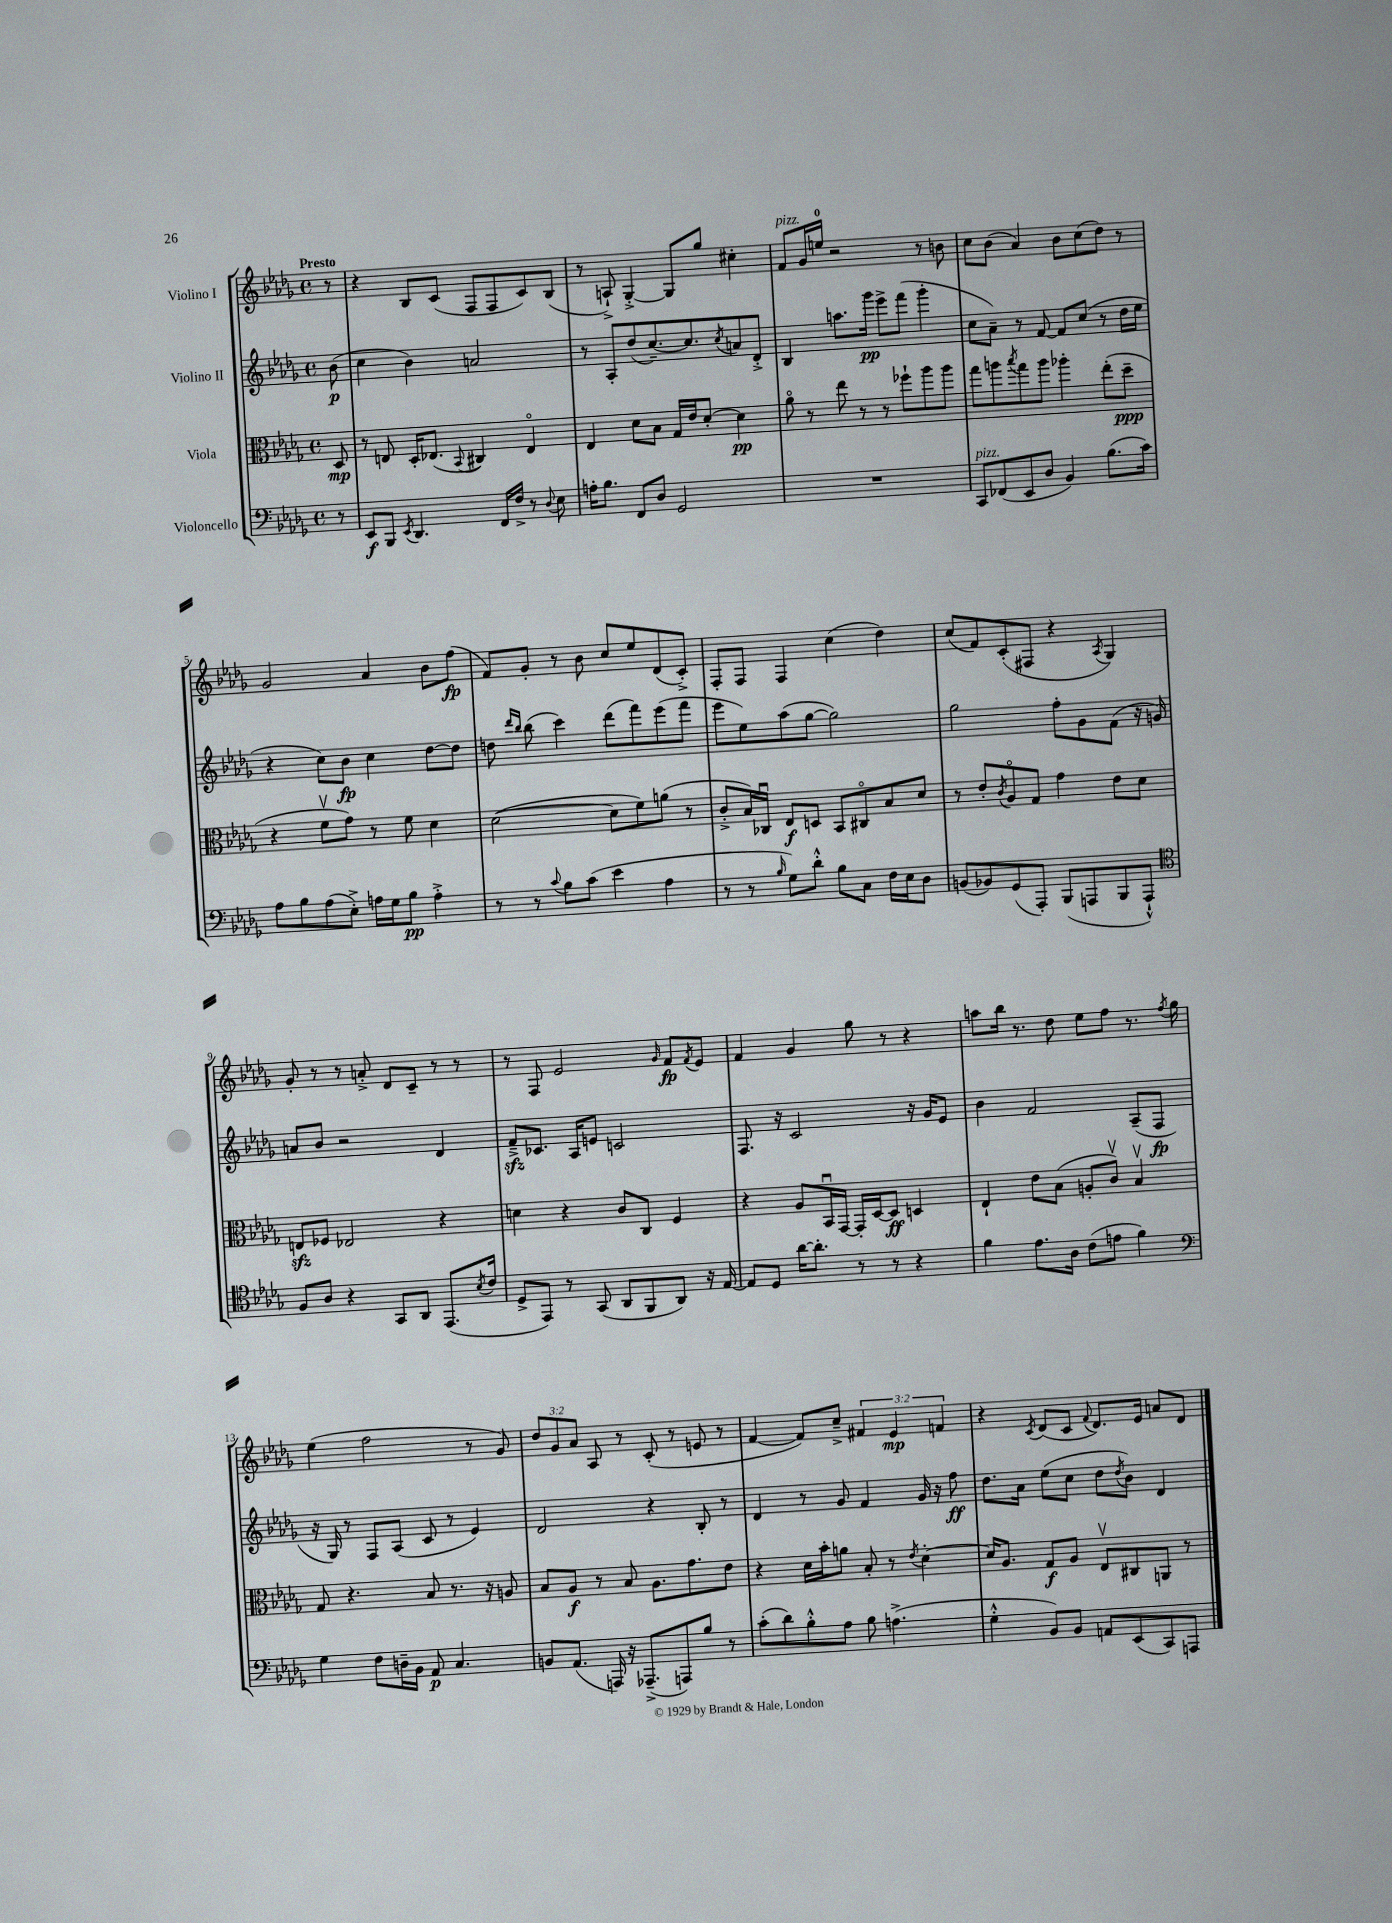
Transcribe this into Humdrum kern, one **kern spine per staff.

**kern	**dynam	**kern	**dynam	**kern	**dynam	**kern	**dynam
*part4	*part4	*part3	*part3	*part2	*part2	*part1	*part1
*staff4	*staff4	*staff3	*staff3	*staff2	*staff2	*staff1	*staff1
*I"Violoncello	*	*I"Viola	*	*I"Violino II	*	*I"Violino I	*
*clefF4	*	*clefC3	*	*clefG2	*	*clefG2	*
*k[b-e-a-d-g-]	*	*k[b-e-a-d-g-]	*	*k[b-e-a-d-g-]	*	*k[b-e-a-d-g-]	*
*M4/4	*	*M4/4	*	*M4/4	*	*M4/4	*
*met(c)	*	*met(c)	*	*met(c)	*	*met(c)	*
=	=	=	=	=	=	=	=
!	!	!	!	!	!	!LO:TX:a:B:t=Presto	!
8r	.	8D-/	mp	(8b-\	p	8r	.
=1	=1	=1	=1	=1	=1	=1	=1
8EE-/L	f	8r	.	4cc\	.	4r	.
8BBB-/J	.	8En/	.	.	.	.	.
8qEE-/	.	.	.	.	.	.	.
4.DD-/	.	16D-'/KL	.	4b-\)	.	8B-/L	.
.	.	(8.E-X/J	.	.	.	.	.
.	.	.	.	.	.	(8c/J	.
.	.	8qqBB-/	.	.	.	.	.
.	.	4C#X/)	.	2an/	.	8F/L	.
16FF/LL	.	.	.	.	.	8F/	.
16F^/JJ	.	.	.	.	.	.	.
8r	.	4E-/	.	.	.	8c/)	.
8qqD-/	.	.	.	.	.	.	.
8E-\	.	.	.	.	.	(8B-/J	.
=2	=2	=2	=2	=2	=2	=2	=2
16An'\KL	.	4E-/	.	8r	.	8r	.
8.B-\J	.	.	.	.	.	.	.
.	.	.	.	8A-'/L	.	8An`^/)	.
8FF/L	.	8d-\L	.	(8dd-/	.	[4G-'^/	.
8D-/J	.	8B-\J	.	[8.cc~/)	.	.	.
2GG-/	.	16G-/LL	.	.	.	8G-/L]	.
.	.	16e-/J	.	8.cc/]	.	.	.
.	.	[8d-'/J	.	.	.	8gg-/J	.
.	.	.	.	8qcc/	.	.	.
.	.	4d-\]	pp	8an/	.	4cc#X'\	.
.	.	.	.	8d-'^/J	.	.	.
=3	=3	=3	=3	=3	=3	=3	=3
!	!	!	!	!	!	!LO:TX:a:i:t=pizz.	!
1r	.	8a-\	.	4B-/	.	8f/L	.
.	.	8r	.	.	.	16g-/L	.
.	.	.	.	.	.	16een/JJ	.
.	.	8ee-\	.	8.aan\L	.	2r	.
.	.	8r	.	.	.	.	.
.	.	.	.	16ggg-\Jk	pp	.	.
.	.	8r	.	8eee-^\L	.	.	.
.	.	8ff-X`\L	.	(8fff\J	.	.	.
.	.	8aa-\	.	4ggg-'\	.	8r	.
.	.	8aa-\J	.	.	.	8bn\	.
=4	=4	=4	=4	=4	=4	=4	=4
!LO:TX:a:i:t=pizz.	!	!	!	!	!	!	!
8CC/L	.	8gg-\L	.	8cc\L	.	8cc\L	.
(8FF-X/	.	8aan\	.	8a-~\J)	.	(8b-\J	.
.	.	8qbb-/	.	.	.	.	.
8EE-/	.	8gg-\	.	8r	.	4a-/)	.
8D-/J	.	8aa\J	.	[8f/	.	.	.
4BB-/)	.	4aa-X'\	.	8f/L]	.	8b-\L	.
.	.	.	.	(8cc/J	.	(8cc\	.
(8.B-\L	.	(8ee-'\L	.	8r	.	8dd-\J)	.
.	.	8dd-~\J	ppp	16dd-\LL	.	8r	.
16c\Jk)	.	.	.	16ee-\JJ	.	.	.
!!LO:LB:g=z
=5	=5	=5	=5	=5	=5	=5	=5
8A-\L	.	4r	.	4r	.	2g-/	.
8B-\	.	.	.	.	.	.	.
(8A-\	.	8fv\L	.	8cc\L)	.	.	.
8E-'^\J)	.	8g-\J)	.	8b-\J	fp	.	.
16An\LL	.	8r	.	4cc\	.	4a-/	.
16G-\J	.	.	.	.	.	.	.
8B-\J	pp	8f\	.	.	.	.	.
4A'^\	.	4d-\	.	[8dd-\L	.	8b-\L	.
.	.	.	.	8dd-\J]	.	(8ff\J	fp
=6	=6	=6	=6	=6	=6	=6	=6
8r	.	([2d-\	.	8ddn\	.	8f/L)	.
.	.	.	.	16qqddd-/LL	.	.	.
.	.	.	.	16qqbb-/JJ	.	.	.
8r	.	.	.	(8bb-\	.	8g-'/J	.
8qqc/	.	.	.	.	.	.	.
8B-\L	.	.	.	4ccc\)	.	8r	.
(8c\J	.	.	.	.	.	8b-\	.
4e-\	.	8d-\L]	.	(8ddd-\L	.	8cc/L	.
.	.	8f\)	.	8fff\)	.	8ee-/	.
4A-\	.	(8an\J	.	(8eee-\	.	(8d-/	.
.	.	8r	.	8fff\J	.	8c'^/J)	.
=7	=7	=7	=7	=7	=7	=7	=7
8r	.	8c'^/L	.	8eee-\L	.	8F'/L	.
8r	.	16B-/L)	.	8ee-\)	.	8F/J	.
.	.	16C-Xu/JJ	.	.	.	.	.
16qqB-/	.	.	.	.	.	.	.
8G-\L)	.	8E-/L	f	(8aa-\	.	4F/	.
8d-'^^\J	.	8Dn/J	.	[8gg-\J	.	.	.
8B-\L	.	8BB-/L	.	2gg-\])	.	(4cc\	.
8C\J	.	8C#X/	.	.	.	.	.
16F\LL	.	8B-/	.	.	.	4dd-\)	.
16E-\J	.	.	.	.	.	.	.
8D-\J	.	8d-/J	.	.	.	.	.
=8	=8	=8	=8	=8	=8	=8	=8
(8BBn/L	.	8r	.	2gg-\	.	(8cc/L	.
8BB-X/)	.	8e-'/L	.	.	.	8f/)	.
.	.	8qc/	.	.	.	.	.
(8GG-/	.	8A-/	.	.	.	(8c'/	.
8AAA-'/J)	.	8G-/J	.	.	.	8F#X/J	.
(8BBB-/L	.	4g-\	.	8ff'\L	.	4r	.
8AAAn/	.	.	.	8g-\	.	.	.
.	.	.	.	.	.	8qA-/	.
8BBB-/	.	8e-\L	.	(8f\J	.	4G-/)	.
8AAA`^^/J)	.	8d-\J	.	16r	.	.	.
.	.	.	.	16gn/)	.	.	.
!!LO:LB:g=z
=9	=9	=9	=9	=9	=9	=9	=9
*clefC4	*	*	*	*	*	*	*
8F/L	.	8Enzz/L	.	8an/L	.	8g-'/	.
8A-/J	.	8F-X/J	.	8b-/J	.	8r	.
4r	.	2E-X/	.	2r	.	8r	.
.	.	.	.	.	.	8an'^/	.
8GG-/L	.	.	.	.	.	8d-/L	.
8AA-/J	.	.	.	.	.	8c~/J	.
(8.EE-/L	.	4r	.	4d-/	.	8r	.
.	.	.	.	.	.	8r	.
8qB-/	.	.	.	.	.	.	.
16c/Jk	.	.	.	.	.	.	.
=10	=10	=10	=10	=10	=10	=10	=10
8D-^/L	.	4dn\	.	8fzz~^/L	.	8r	.
8EE-/J)	.	.	.	8.c-X/J	.	8F/	.
8r	.	4r	.	.	.	2e-/	.
.	.	.	.	16A-/KL	.	.	.
(8GG-/	.	.	.	8en/J	.	.	.
8AA-/L	.	8c/L	.	2cn/	.	.	.
8FF/	.	8C/J	.	.	.	.	.
.	.	.	.	.	.	16qqg-/	.
8AA-/J)	.	4F/	.	.	.	8f/L	fp
.	.	.	.	.	.	8qf/	.
16r	.	.	.	.	.	8e-/J	.
[16E-/	.	.	.	.	.	.	.
=11	=11	=11	=11	=11	=11	=11	=11
8E-/L]	.	4r	.	8.F/	.	4f/	.
8D-/J	.	.	.	.	.	.	.
.	.	.	.	16r	.	.	.
[16a-\KL	.	8A-/L	.	2c/	.	4g-/	.
8.a-'\J]	.	.	.	.	.	.	.
.	.	16BB-u/L	.	.	.	.	.
.	.	[16GG-/JJ	.	.	.	.	.
8r	.	16GG-'/LL]	.	.	.	8gg-\	.
.	.	[16D-/J	.	.	.	.	.
8r	.	8D-/J]	ff	.	.	8r	.
4r	.	4Dn/	.	16r	.	4r	.
.	.	.	.	16g-/KL	.	.	.
.	.	.	.	8e-/J	.	.	.
=12	=12	=12	=12	=12	=12	=12	=12
4f\	.	4E-`/	.	4b-\	.	8aan\L	.
.	.	.	.	.	.	16bb-\Jk	.
.	.	.	.	.	.	8.r	.
8.e-\L	.	8e-\L	.	2f/	.	.	.
.	.	(8B-\J	.	.	.	8dd-\	.
16A-\Jk	.	.	.	.	.	.	.
(8c\L	.	8An'/L	.	.	.	8ee-\L	.
8en\J	.	8cv/J)	.	.	.	8ff\J	.
4f\)	.	4B-v/	.	(8A-~/L	.	8.r	.
.	.	.	.	8F/J	fp	.	.
.	.	.	.	.	.	8qff/	.
.	.	.	.	.	.	16gg-\	.
!!LO:LB:g=z
=13	=13	=13	=13	=13	=13	=13	=13
*clefF4	*	*	*	*	*	*	*
4G-\	.	8G-/	.	16r	.	(4ee-\	.
.	.	.	.	16G-/)	.	.	.
.	.	4.r	.	8r	.	.	.
8F\L	.	.	.	8F/L	.	2ff\	.
16Dn~\L	.	.	.	(8A-/J	.	.	.
16BB-\JJ	.	.	.	.	.	.	.
8AA-/	p	8B-/	.	8c/	.	.	.
4.C/	.	8.r	.	8r	.	.	.
.	.	.	.	4e-/)	.	8r	.
.	.	16r	.	.	.	.	.
.	.	8An/	.	.	.	8g-/)	.
=14	=14	=14	=14	=14	=14	=14	=14
8BBn/L	.	8B-/L	.	2d-/	.	12dd-/L	.
.	.	.	.	.	.	12g-/	.
(8.AA-/J	.	8A-/J	f	.	.	.	.
.	.	.	.	.	.	12a-/J	.
.	.	8r	.	.	.	8A-/	.
16AAAn/)	.	.	.	.	.	.	.
16r	.	8B-/	.	.	.	8r	.
(8.AAA-X~^/L	.	.	.	.	.	.	.
.	.	8.A-\L	.	4r	.	(8c'/	.
8AAAn/)	.	.	.	.	.	8r	.
.	.	8.g-\	.	.	.	.	.
8B-/J	.	.	.	8B-'/	.	8en/	.
8r	.	8e-\J	.	8r	.	8r	.
=15	=15	=15	=15	=15	=15	=15	=15
(8c'\L	.	4r	.	4d-/	.	[4f/	.
8d-\)	.	.	.	.	.	.	.
8B-'^^\	.	16d-\LL	.	8r	.	8f/L])	.
.	.	16b-'\J	.	.	.	.	.
8A-\J	.	8an\J	.	8g-/	.	8cc~^/J	.
8B-\	.	8B-'/	.	4f/	.	6f#X/	.
(4.An^\	.	8r	.	.	.	.	.
.	.	.	.	.	.	6e-/	mp
.	.	8qe-/	.	.	.	.	.
.	.	[4d-'\	.	16g-/	.	.	.
.	.	.	.	16r	.	.	.
.	.	.	.	.	.	6fn/	.
.	.	.	.	8ff\	ff	.	.
=16	=16	=16	=16	=16	=16	=16	=16
4G-'^^\	.	16d-/KL]	.	8.dd-\L	.	4r	.
.	.	8.A-/J	.	.	.	.	.
.	.	.	.	16a-\Jk	.	.	.
.	.	.	.	.	.	8qc/	.
8BB-/L)	.	8G-/L	f	(8ee-\L	.	(8d-/L	.
8BB-/J	.	8A-/J	.	8cc\J	.	8c/J	.
.	.	.	.	.	.	8qqf/	.
8AAn/L	.	8E-v/L	.	8dd-\L	.	8.d-/L)	.
.	.	.	.	8qdd-/	.	.	.
(8EE-/	.	8C#X/	.	8b-\J)	.	.	.
.	.	.	.	.	.	16e-/Jk	.
8CC/)	.	8AAn/J	.	4d-/	.	8an/L	.
8AAAn/J	.	8r	.	.	.	8d-/J	.
==	==	==	==	==	==	==	==
*-	*-	*-	*-	*-	*-	*-	*-
